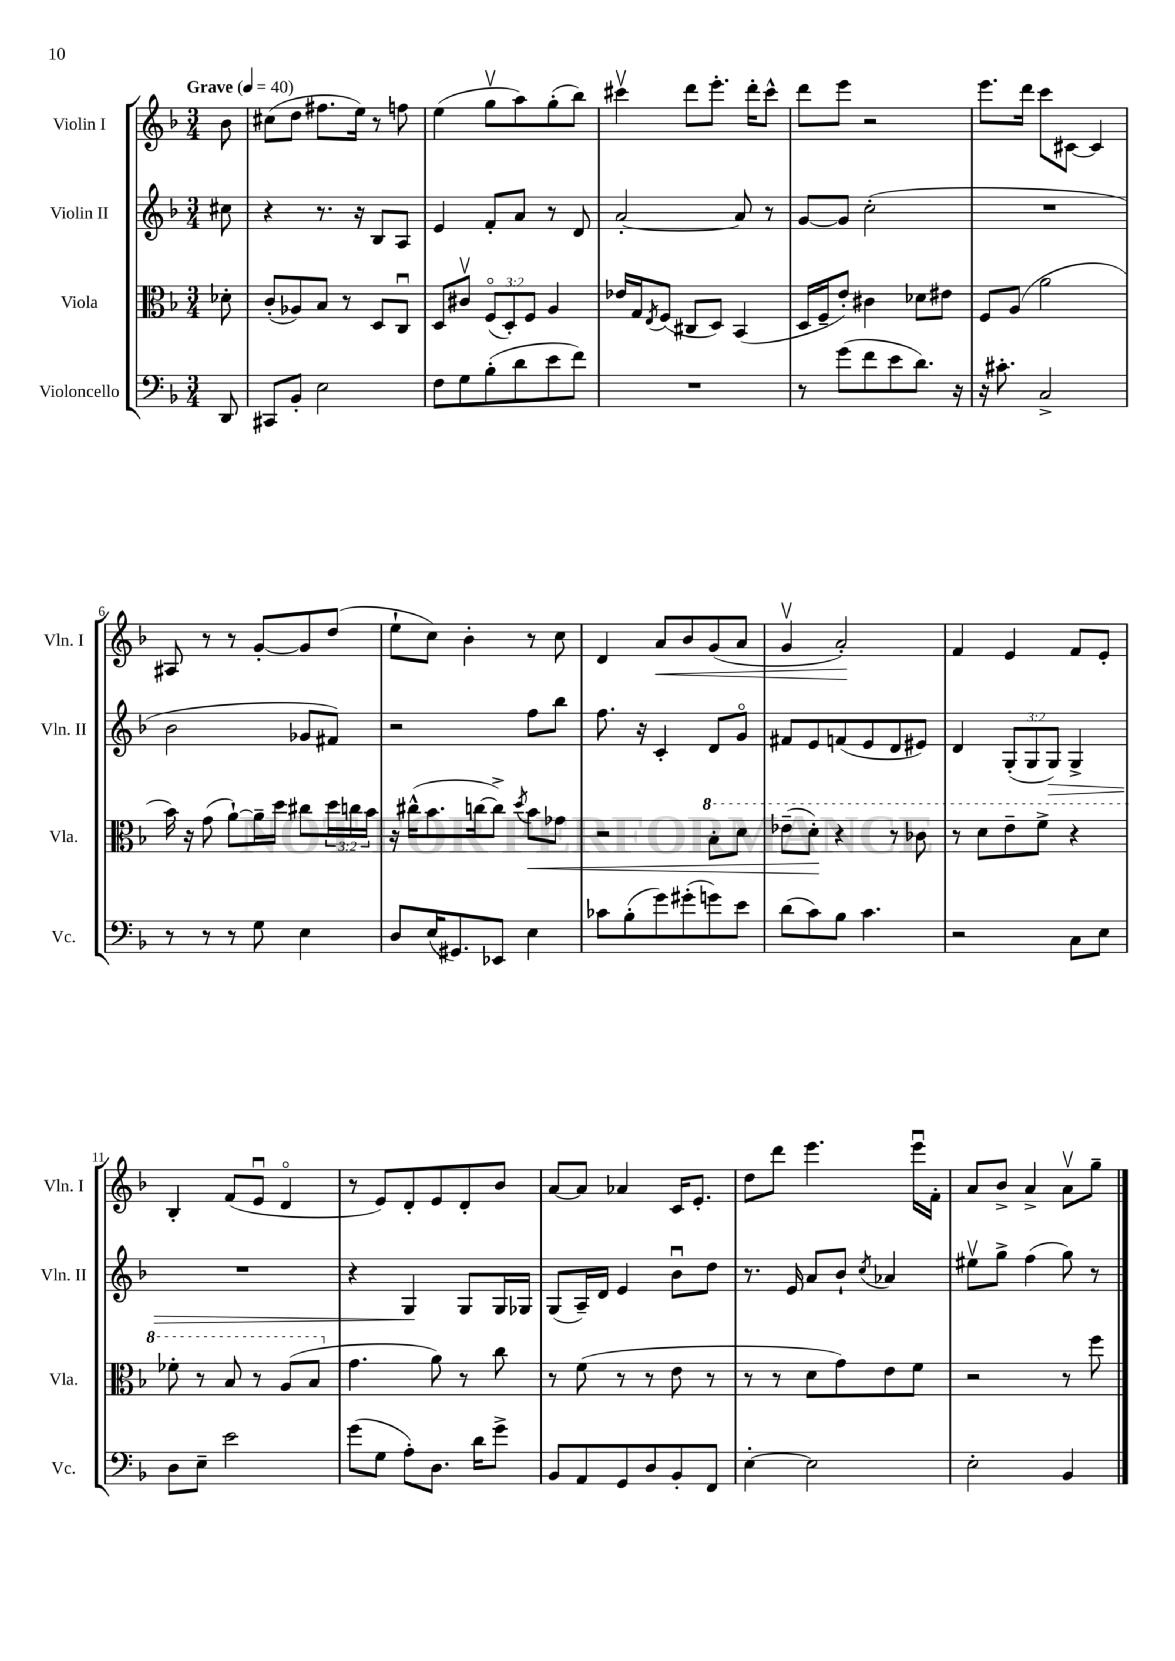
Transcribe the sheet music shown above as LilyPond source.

<<
\new StaffGroup <<
\new Staff = "s0" \with { instrumentName = "Violin I" shortInstrumentName = "Vln. I" } {
    \clef treble \key f \major \numericTimeSignature \time 3/4 \partial 8 \tempo "Grave" 4 = 40
    bes'8 |
    cis''8( d''8 fis''8. e''16) r8 f''8 |
    e''4( g''8\upbow a''8) g''8-.( bes''8) |
    cis'''4\upbow d'''8 e'''8.-. d'''16-. cis'''8-^ |
    d'''8 e'''8 r2 |
    e'''8. d'''16 c'''8 cis'8~ cis'4 |
    ais8 r8 r8 g'8~-. g'8 d''8( |
    e''8-! c''8) bes'4-. r8 c''8 |
    d'4 a'8\< bes'8 g'8( a'8 |
    g'4\upbow a'2-.\!) |
    f'4 e'4 f'8 e'8-. |
    bes4-. f'8( e'8\downbow d'4\flageolet |
    r8 e'8) d'8-. e'8 d'8-. bes'8 |
    a'8~ a'8 aes'4 c'16 e'8.-. |
    d''8 d'''8 e'''4. e'''16\downbow f'16-. |
    a'8 bes'8-> a'4-> a'8\upbow g''8-- \bar "|." |
}
\new Staff = "s1" \with { instrumentName = "Violin II" shortInstrumentName = "Vln. II" } {
    \clef treble \key f \major \numericTimeSignature \time 3/4 \override Staff.TupletNumber.text = #tuplet-number::calc-fraction-text \partial 8
    cis''8 |
    r4 r8. r16 bes8 a8 |
    e'4 f'8-. a'8 r8 d'8 |
    a'2~-. a'8 r8 |
    g'8~ g'8 c''2-.( |
    R2. |
    bes'2 ges'8 fis'8) |
    r2 f''8 bes''8 |
    f''8. r16 c'4-. d'8 g'8\flageolet |
    fis'8 e'8 f'8( e'8 d'8 eis'8) |
    d'4 \tuplet 3/2 { g8-.( g8 g8\>) } g4-> |
    R2. |
    r4 g4\! g8 g16 ges16 |
    g8( a16--) d'16 e'4 bes'8\downbow d''8 |
    r8. e'16 a'8 bes'8-! \acciaccatura { c''8 } aes'4 |
    eis''8\upbow g''8-> f''4( g''8) r8 \bar "|." |
}
\new Staff = "s2" \with { instrumentName = "Viola" shortInstrumentName = "Vla." } {
    \clef alto \key f \major \numericTimeSignature \time 3/4 \override Staff.TupletNumber.text = #tuplet-number::calc-fraction-text \partial 8
    des'8-. |
    c'8-.( aes8) bes8 r8 d8 c8\downbow |
    d8 cis'8\upbow \tuplet 3/2 { f8\flageolet( d8-.) f8 } a4 |
    ees'16 g16 \acciaccatura { e8 } f8( cis8 d8) bes,4( |
    d16 f16-- e'8-.) cis'4 des'8 eis'8 |
    f8 a8( a'2 |
    bes'16) r16 g'8( a'8~-!) a'16-- d''16 cis''8 \tuplet 3/2 { d''16 c''16 bes'16 } |
    r16 cis''16-^( bes'8. c''16~ c''8->) \acciaccatura { d''8 } bes'8\< ges'8 |
    r2 \ottava #1 bes'8-. d''8 |
    ees''8--( d''8-.\!) r4 r8 ces''8 |
    r8 d''8 e''8-- f''8-> r4 |
    fes''8-. r8 bes'8 r8 a'8( bes'8 \ottava #0 |
    g'4. a'8) r8 c''8 |
    r8 f'8( r8 r8 e'8 r8 |
    r8 r8 d'8 g'8) e'8 f'8 |
    r2 r8 f''8 \bar "|." |
}
\new Staff = "s3" \with { instrumentName = "Violoncello" shortInstrumentName = "Vc." } {
    \clef bass \key f \major \numericTimeSignature \time 3/4 \partial 8
    d,8 |
    cis,8 bes,8-. e2 |
    f8 g8 bes8-.( d'8 e'8 f'8) |
    R2. |
    r8 g'8( f'8 e'8 d'8.) r16 |
    r16 cis'8.-. c2-> |
    r8 r8 r8 g8 e4 |
    d8 e16( gis,8.) ees,8 e4 |
    ces'8 bes8-.( g'8) gis'8-.( g'8) e'8 |
    d'8( c'8) bes8 c'4. |
    r2 c8 e8 |
    d8 e8-- e'2 |
    g'8( g8 a8-.) d8. d'16 g'8-> |
    bes,8 a,8 g,8 d8 bes,8-. f,8 |
    e4~-. e2 |
    e2-. bes,4 \bar "|." |
}
>>
>>
